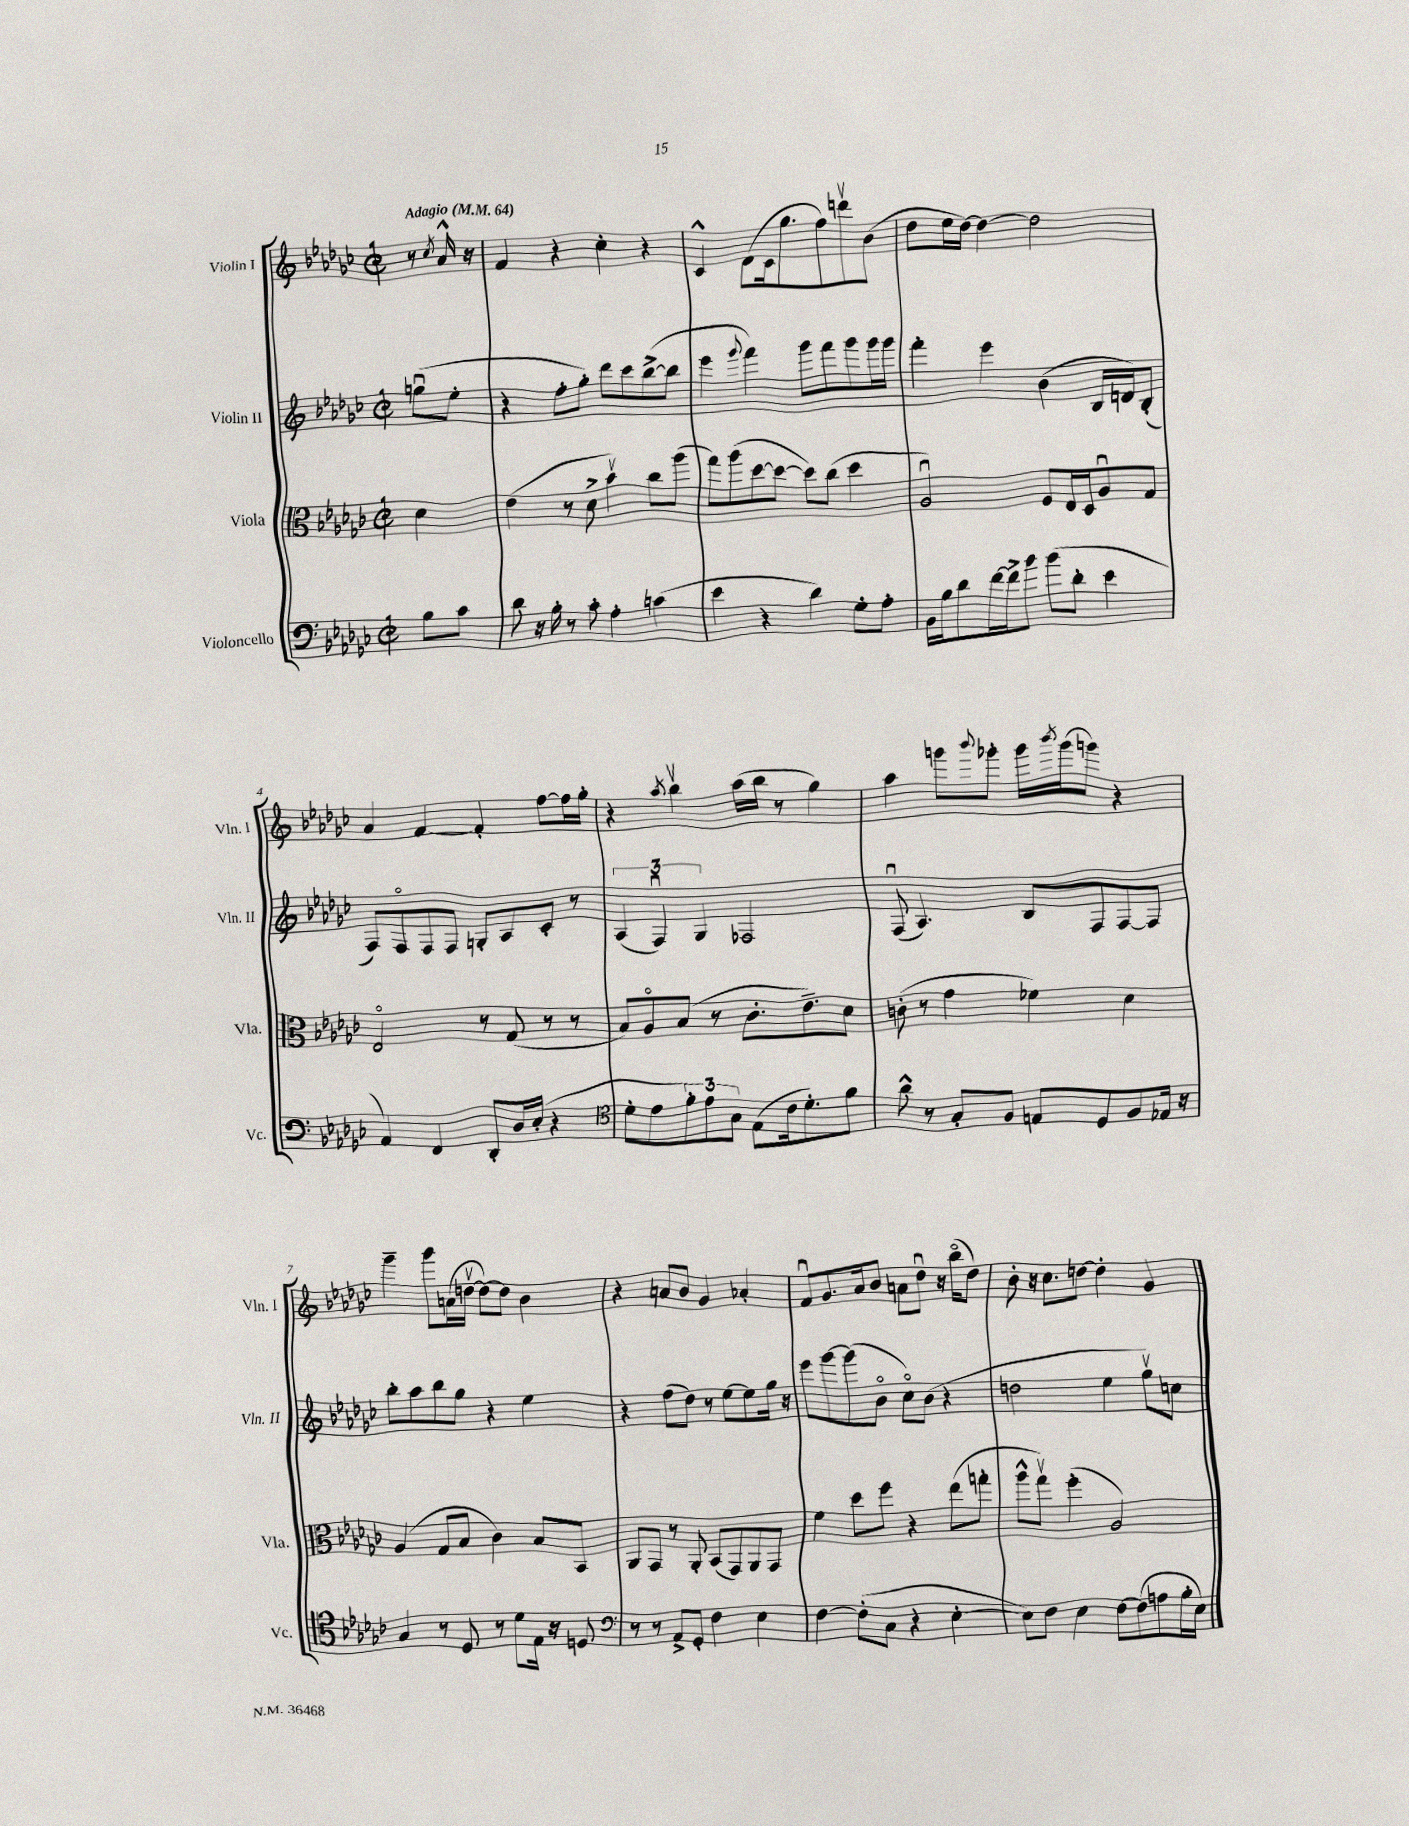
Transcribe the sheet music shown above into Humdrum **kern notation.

**kern	**kern	**kern	**kern
*part4	*part3	*part2	*part1
*staff4	*staff3	*staff2	*staff1
*I"Violoncello	*I"Viola	*I"Violin II	*I"Violin I
*I'Vc.	*I'Vla.	*I'Vln. II	*I'Vln. I
*clefF4	*clefC3	*clefG2	*clefG2
*k[b-e-a-d-g-c-]	*k[b-e-a-d-g-c-]	*k[b-e-a-d-g-c-]	*k[b-e-a-d-g-c-]
*M2/2	*M2/2	*M2/2	*M2/2
*met(c|)	*met(c|)	*met(c|)	*met(c|)
*MM64	*MM64	*MM64	*MM64
=	=	=	=
!	!	!	!LO:TX:a:B:t=Adagio
8B-\L	4d-\	(8ggnu\L	8r
.	.	.	8qcc-/
8c-\J	.	8ee-'\J	16a-^^/
.	.	.	16r
=1	=1	=1	=1
8d-\	(4e-\	4r	4f/
16r	.	.	.
16B-'\	.	.	.
8r	8r	8ff'\L	4r
8c-'\	8d-^\	8gg-'\J)	.
4A-'\	4b-v\)	8ddd-\L	4cc-'\
.	.	8ccc-\	.
(4cn\	8cc-\L	([8bb-^\	4r
.	(8aa-\J	8bb-\J]	.
=2	=2	=2	=2
4e-\	8gg-\L)	4eee-\	4c-^^/
.	(8aa-\	.	.
.	.	8qqggg-/	.
4r	[8dd-\	4fff\)	(8d-\L
.	8dd-\J_	.	16c-\k
.	.	.	8.gg-\
4d-\)	8dd-\L])	8ggg-\L	.
.	(8cc-\J	8fff\	8ff\)
8G-'\L	4dd-\	8ggg-\	8dddnv\
8A-'\J	.	16ggg-\L	(8b-\J
.	.	16ggg-\JJ	.
=3	=3	=3	=3
16BB-\LL	2A-u/)	4fff'\	8dd-\L
16B-\J	.	.	.
8d-\	.	.	16ee-\L
.	.	.	[16dd-\JJ)
[16f\L	.	4eee-\	4dd-\_
16f^\J]	.	.	.
8b-\J	.	.	.
(8b-\L	8F/L	(4b-\	2dd-\]
8d-'\J	16E-/L	.	.
.	16D-/J	.	.
4e-\	8A-u/	16B-/LL	.
.	.	16dn/J)	.
.	8G-/J	(8B-'/J	.
!!LO:LB:g=z
=4	=4	=4	=4
4AA-/)	2E-/	8F/L)	4a-/
.	.	8F/	.
4FF/	.	8F/	[4f/
.	.	8F/J	.
8DD-'/L	8r	8Gn'/L	4f'/]
16D-/L	(8G-/	8A-/	.
(16E-'/JJ	.	.	.
4r	8r	8c-'/J	[8ff\L
.	8r	8r	16ff\L]
.	.	.	16gg-'\JJ
=5	=5	=5	=5
*clefC4	*	*	*
8d-'\L	8B-/L)	(6A-/	4r
8e-\	8A-/	.	.
.	.	6Fu/)	.
.	.	.	8qaa-/
12f'\)	(8B-/J	.	4bb-v\
12e-\	.	6G-/	.
.	8r	.	.
12G-\J	.	.	.
(8E-\L	8.c-'\L	2F-X/	(16aa-\LL
.	.	.	16bb-\JJ
16c-\k	.	.	8r
8.d-'\)	8.e-~\)	.	.
.	.	.	4gg-\)
8f\J	8d-\J	.	.
=6	=6	=6	=6
8a-^^\	(8cn'\	(8Fu/	4aa-\
8r	8r	4.A-/)	.
8G-'/L	4g-\	.	8gggn\L
.	.	.	8qqbbb-/
8F/J	.	.	8ggg-X'\J
8En/L	4f-X\)	8B-/L	16ggg-\LL
.	.	.	8qbbb-/
.	.	.	(16ggg-\J
8D-/	.	8F/	8gggn\J)
8F/	4d-\	[8F/	4r
16E-X/Jk	.	8F/J]	.
16r	.	.	.
!!LO:LB:g=z
=7	=7	=7	=7
4G-/	(4A-/	8bb-'\L	4ggg-~\
.	.	8aa-\	.
8r	8G-/L	8bb-\	8ggg-\L
8D-/	8B-/J	8gg-\J	(16an\L
.	.	.	[16ddnv\JJ
8r	4c-\)	4r	8dd\L_)
8d-\L	.	.	8dd\J]
16E-\Jk	8B-/L	4ee-\	4b-\
16r	.	.	.
8Dn/	8BB-/J	.	.
=8	=8	=8	=8
*clefF4	*	*	*
8r	8AA-/L	4r	4r
8r	8GG-/J	.	.
8AA-^/L	8r	(8ff\L	8an/L
8GG-'/J	8AA-'/	8dd-\J)	8b-/J
4F\	(8BB-/L	8r	4g-/
.	8GG-/)	[8ee-\L	.
4E-\	8AA-/	8ee-\]	4a-X'/
.	8GG-/J	16gg-\Jk	.
.	.	16r	.
=9	=9	=9	=9
[4F\	4f\	8eee-\L	8fu/L
.	.	[8ggg-\	8.g-/
(8F'\L]	8dd-\L	(8ggg-\]	.
.	.	.	16a-/k
8C-\J	8ff\J	8b-\J	8b-/J
4r	4r	8cc-\L)	8an\L
.	.	(8b-\J	8dd-u\J
[4E-'\	(8ee-\L	4r	16r
.	.	.	(16bb-\KL
.	8ggn'\J	.	8dd-\J)
=10	=10	=10	=10
8E-\L])	8aa-^^\L	2ddn\	8b-'\
8F\J	8gg-v\J)	.	16r
.	.	.	8.cc-\L
4E-\	(4ff'\	.	.
.	.	.	[8ddn\J
[8F\L	2A-/)	4ee-\	4dd'\]
(8F\]	.	.	.
8An\	.	8gg-v\L)	4g-/
16B-'\L	.	8ccn\J	.
16E-\JJ)	.	.	.
==	==	==	==
*-	*-	*-	*-
